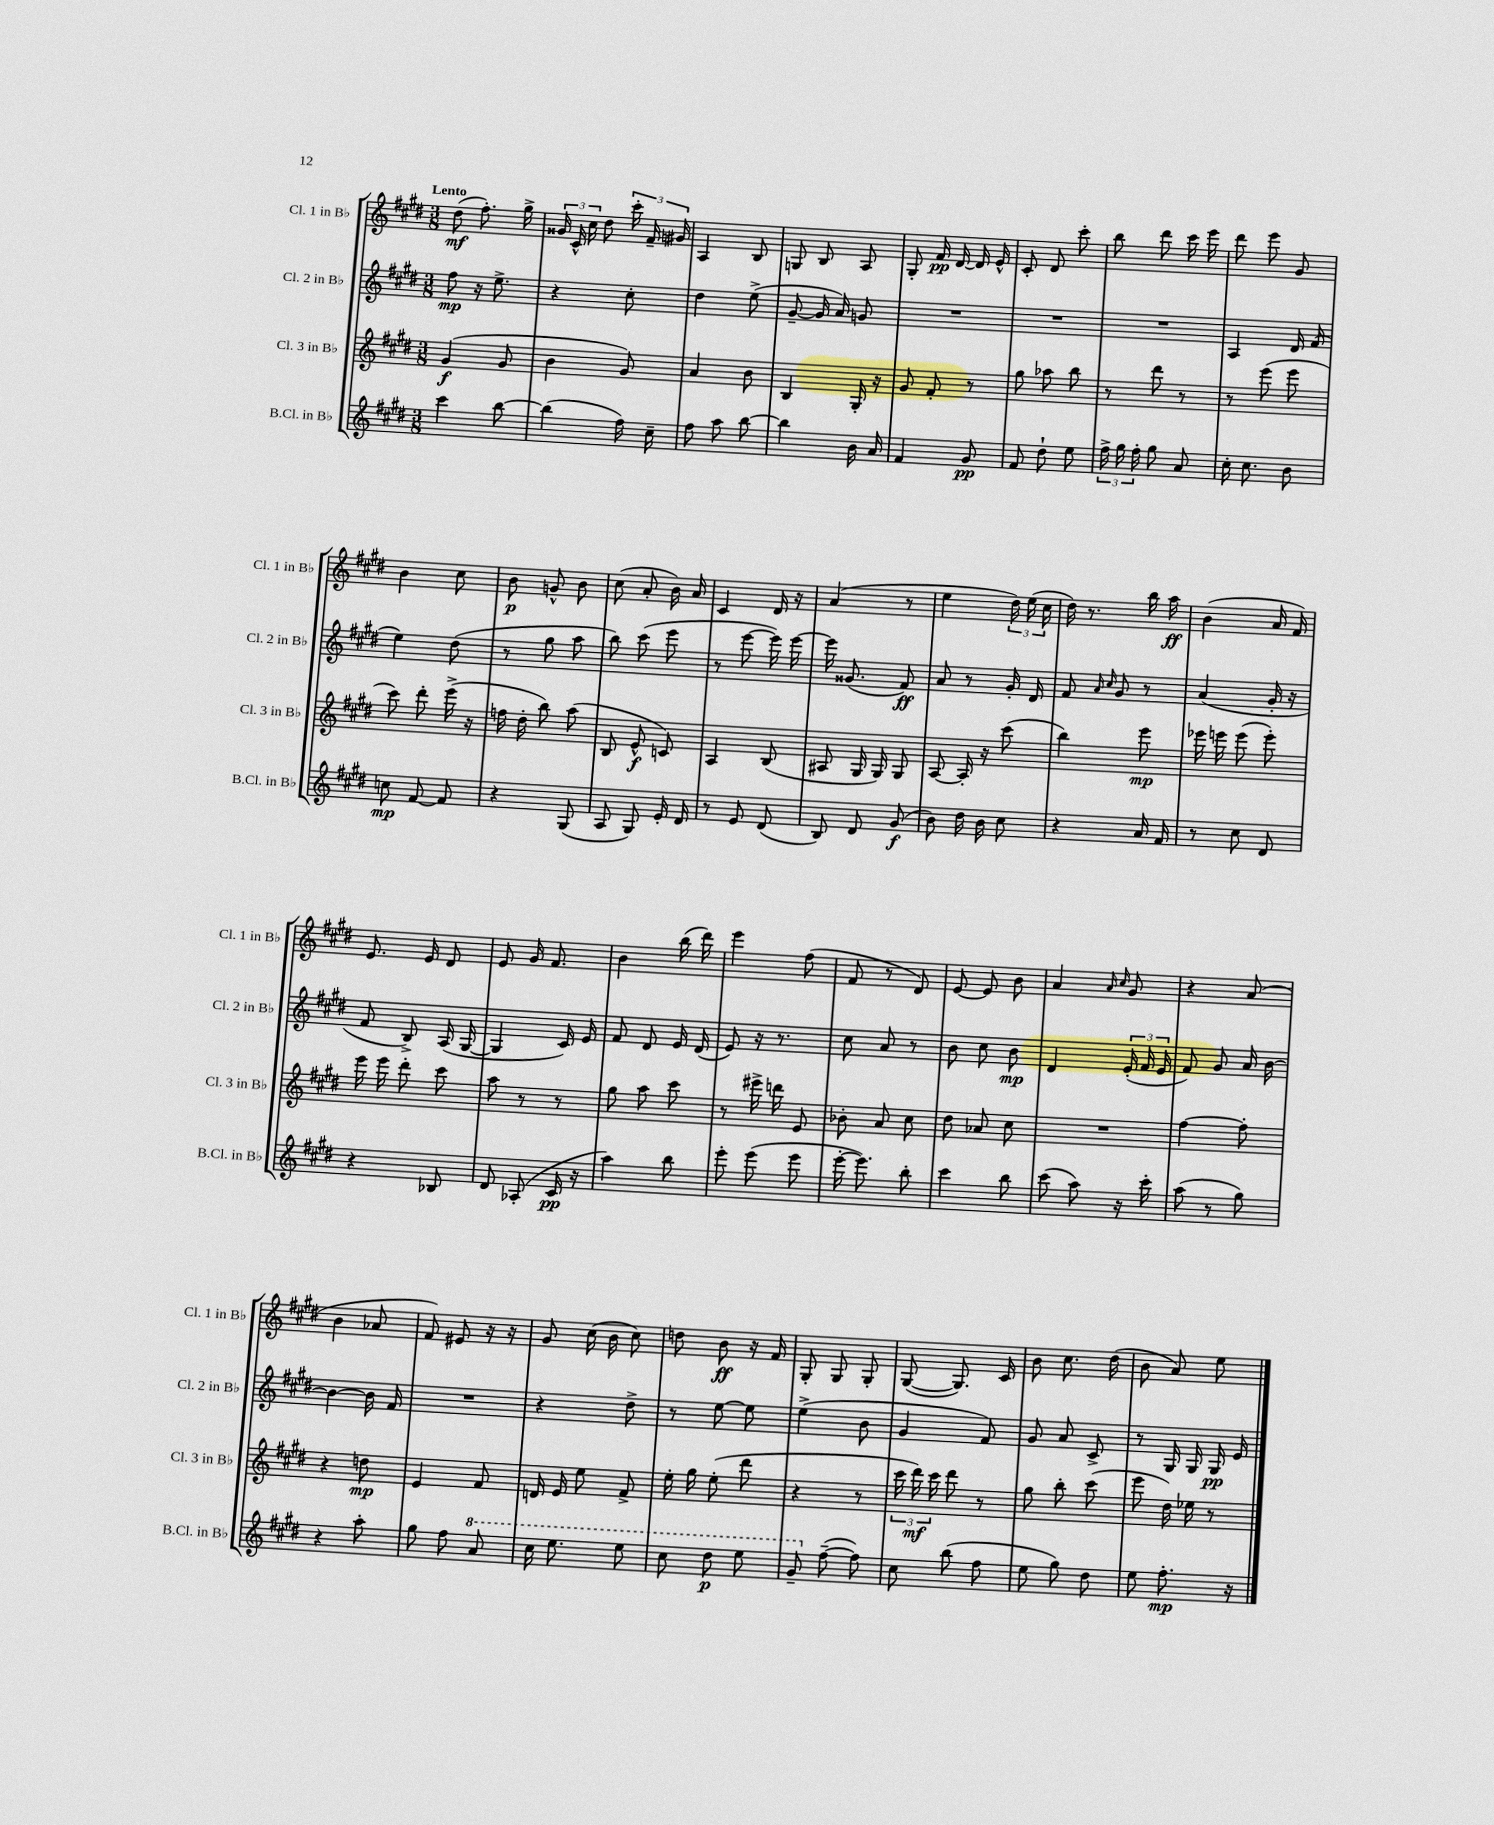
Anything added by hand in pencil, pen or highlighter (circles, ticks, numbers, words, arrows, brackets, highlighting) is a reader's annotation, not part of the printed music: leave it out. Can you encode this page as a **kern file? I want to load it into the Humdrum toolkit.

**kern	**kern	**kern	**kern
*staff4	*staff3	*staff2	*staff1
*clefG2	*clefG2	*clefG2	*clefG2
*k[f#c#g#d#]	*k[f#c#g#d#]	*k[f#c#g#d#]	*k[f#c#g#d#]
*M3/8	*M3/8	*M3/8	*M3/8
4ccc#	(4g#	8ff#	(8dd#
.	.	16r	8.ff#')
.	.	8.ee^	.
[8bb	8g#	.	.
.	.	.	16gg#^
=	=	=	=
(4bb]	4b	4r	24g##
.	.	.	24c#^^
.	.	.	24cc#
.	.	.	8dd#
16ff#)	8g#)	8cc#'	24ccc#'
.	.	.	24f#~
16cc#~	.	.	.
.	.	.	24g#
=	=	=	=
8ff#	4a	4dd#	4A
8aa	.	.	.
[8bb	8b	(8ee^	8B
=	=	=	=
4bb]	4B	[8g#~	8G
.	.	16g#]	8B
.	.	16a)	.
16b	16G#'	8g	8A
16a	16r	.	.
=	=	=	=
4f#	8g#	4.r	8G#'
.	8f#'	.	16f#
.	.	.	[16d#
8g#	8r	.	16d#]
.	.	.	16e^^
=	=	=	=
8f#	8gg#	4.r	8c#'
8dd#`	8aa-	.	8d#
8ee	8bb	.	8ccc#'
=	=	=	=
24ff#^	8r	4.r	8bb
24gg#	.	.	.
24ff#'	.	.	.
8gg#	8ddd#	.	8ddd#
8a	8r	.	16ccc#
.	.	.	16eee
=	=	=	=
16cc#'	8r	4A	8ddd#
8.cc#	.	.	.
.	(8eee	.	8eee
8b	8eee	16d#	8g#
.	.	(16f#	.
=	=	=	=
8cc	8ccc#)	4ee)	4b
[8f#	8ddd#'	.	.
8f#]	(16eee^	(8dd#	8cc#
.	16r	.	.
=	=	=	=
4r	16ff	8r	8b
.	16dd#'	.	.
.	8bb)	8gg#	8g^^
(8G#	(8aa	8aa	8b
=	=	=	=
8A	8B	8bb)	(8cc#
8G#)	8e^^	(8ccc#	8a'
16e'	8c)	8eee	16b)
16d#	.	.	16a
=	=	=	=
8r	4A	8r	4c#
8e	.	[8eee	.
(8d#	(8B	16eee])	16d#
.	.	[16eee	16r
=	=	=	=
8B)	8A#	16eee]	(4a
.	.	(8.g##	.
8d#	16G#	.	.
.	16G#)	.	.
(8g#	8G#	8f#)	8r
=	=	=	=
8b)	[8A	8a	4ee
16dd#	16A']	8r	.
16b	16r	.	.
8cc#	(8ccc#	16g#'	24dd#)
.	.	.	(24ee
.	.	16d#	.
.	.	.	24cc#
=	=	=	=
4r	4bb)	8f#	16dd#)
.	.	.	8.r
.	.	16qqa	.
.	.	16qqcc#	.
.	.	8g#	.
16a	8eee	8r	16bb
16f#	.	.	16aa
=	=	=	=
8r	16eee-	(4a	(4b
.	16eee	.	.
8cc#	(8eee	.	.
8d#	8eee')	16g#'	16a
.	.	16r	16f#)
=	=	=	=
4r	16eee	8f#	8.e
.	16eee	.	.
.	8ddd#'	8B^)	.
.	.	.	16e
8B-	8ccc#	(16A	8d#
.	.	[16G#	.
=	=	=	=
8d#	8aa	4G#]	8e
(8A-'	8r	.	16g#
.	.	.	8.f#
16c#	8r	16c#)	.
16r	.	16e	.
=	=	=	=
4aa)	8gg#	8f#	4b
.	8aa	8d#	.
8bb	8ccc#	16e	(16bb
.	.	(16d#	16ddd#)
=	=	=	=
8eee'	8r	8e)	4eee
(8eee	16eee#^	16r	.
.	16ddd	8.r	.
8eee	8e	.	(8ff#
=	=	=	=
[16eee'	8b-'	8cc#	8f#
8.eee])	.	.	.
.	8a	8a	8r
8bb'	8cc#	8r	8d#)
=	=	=	=
4ccc#	8dd#	8b	[8e
.	8a-	8cc#	8e]
8bb	8cc#	8b	8b
=	=	=	=
(8ccc#	4.r	4d#	4a
8aa)	.	.	.
.	.	.	16qqa
.	.	.	16qqcc#
16r	.	(24e'	8g#
.	.	24f#	.
16ccc#'	.	.	.
.	.	24e	.
=	=	=	=
(8aa	[4ff#	8f#)	4r
8r	.	8g#	.
8gg#)	8ff#']	16a	(8a
.	.	[16b	.
=	=	=	=
4r	4r	4b_	4b
8aa'	8dd	16b]	8a-
.	.	16f#	.
=	=	=	=
8gg#	4e	4.r	8f#)
8ff#	.	.	8e#
8aa	8f#	.	16r
.	.	.	16r
=	=	=	=
16ccc#	16d	4r	8g#
8.eee	16e	.	.
.	8ee	.	(16cc#
.	.	.	16b
8eee	8f#^	8dd#^	8cc#)
=	=	=	=
8ccc#	16ee'	8r	8dd
.	16gg#	.	.
8ddd#	(8ee'	[8ee	8b
8eee	8ddd#	8ee]	16r
.	.	.	16f#
=	=	=	=
8gg#~	4r	(4ee^	8G#'
([8ff#~	.	.	8G#
8ff#])	8r	8b	8G#'
=	=	=	=
8cc#	24ccc#	4g#	([8G#
.	24ddd#)	.	.
.	24ccc#	.	.
(8bb	8ddd#	.	8.G#])
8ff#	8r	8f#)	.
.	.	.	16c#
=	=	=	=
8ee	8gg#	8g#	8b
8gg#)	8bb'	8a	8.cc#
8dd#	(8ccc#	8c#^	.
.	.	.	(16dd#
=	=	=	=
8ee	8eee	8r	8b
8.ff#'	16dd#)	16G#	8a)
.	16ee-	16G#	.
.	8r	16G#	8ee
16r	.	16e	.
==	==	==	==
*-	*-	*-	*-
